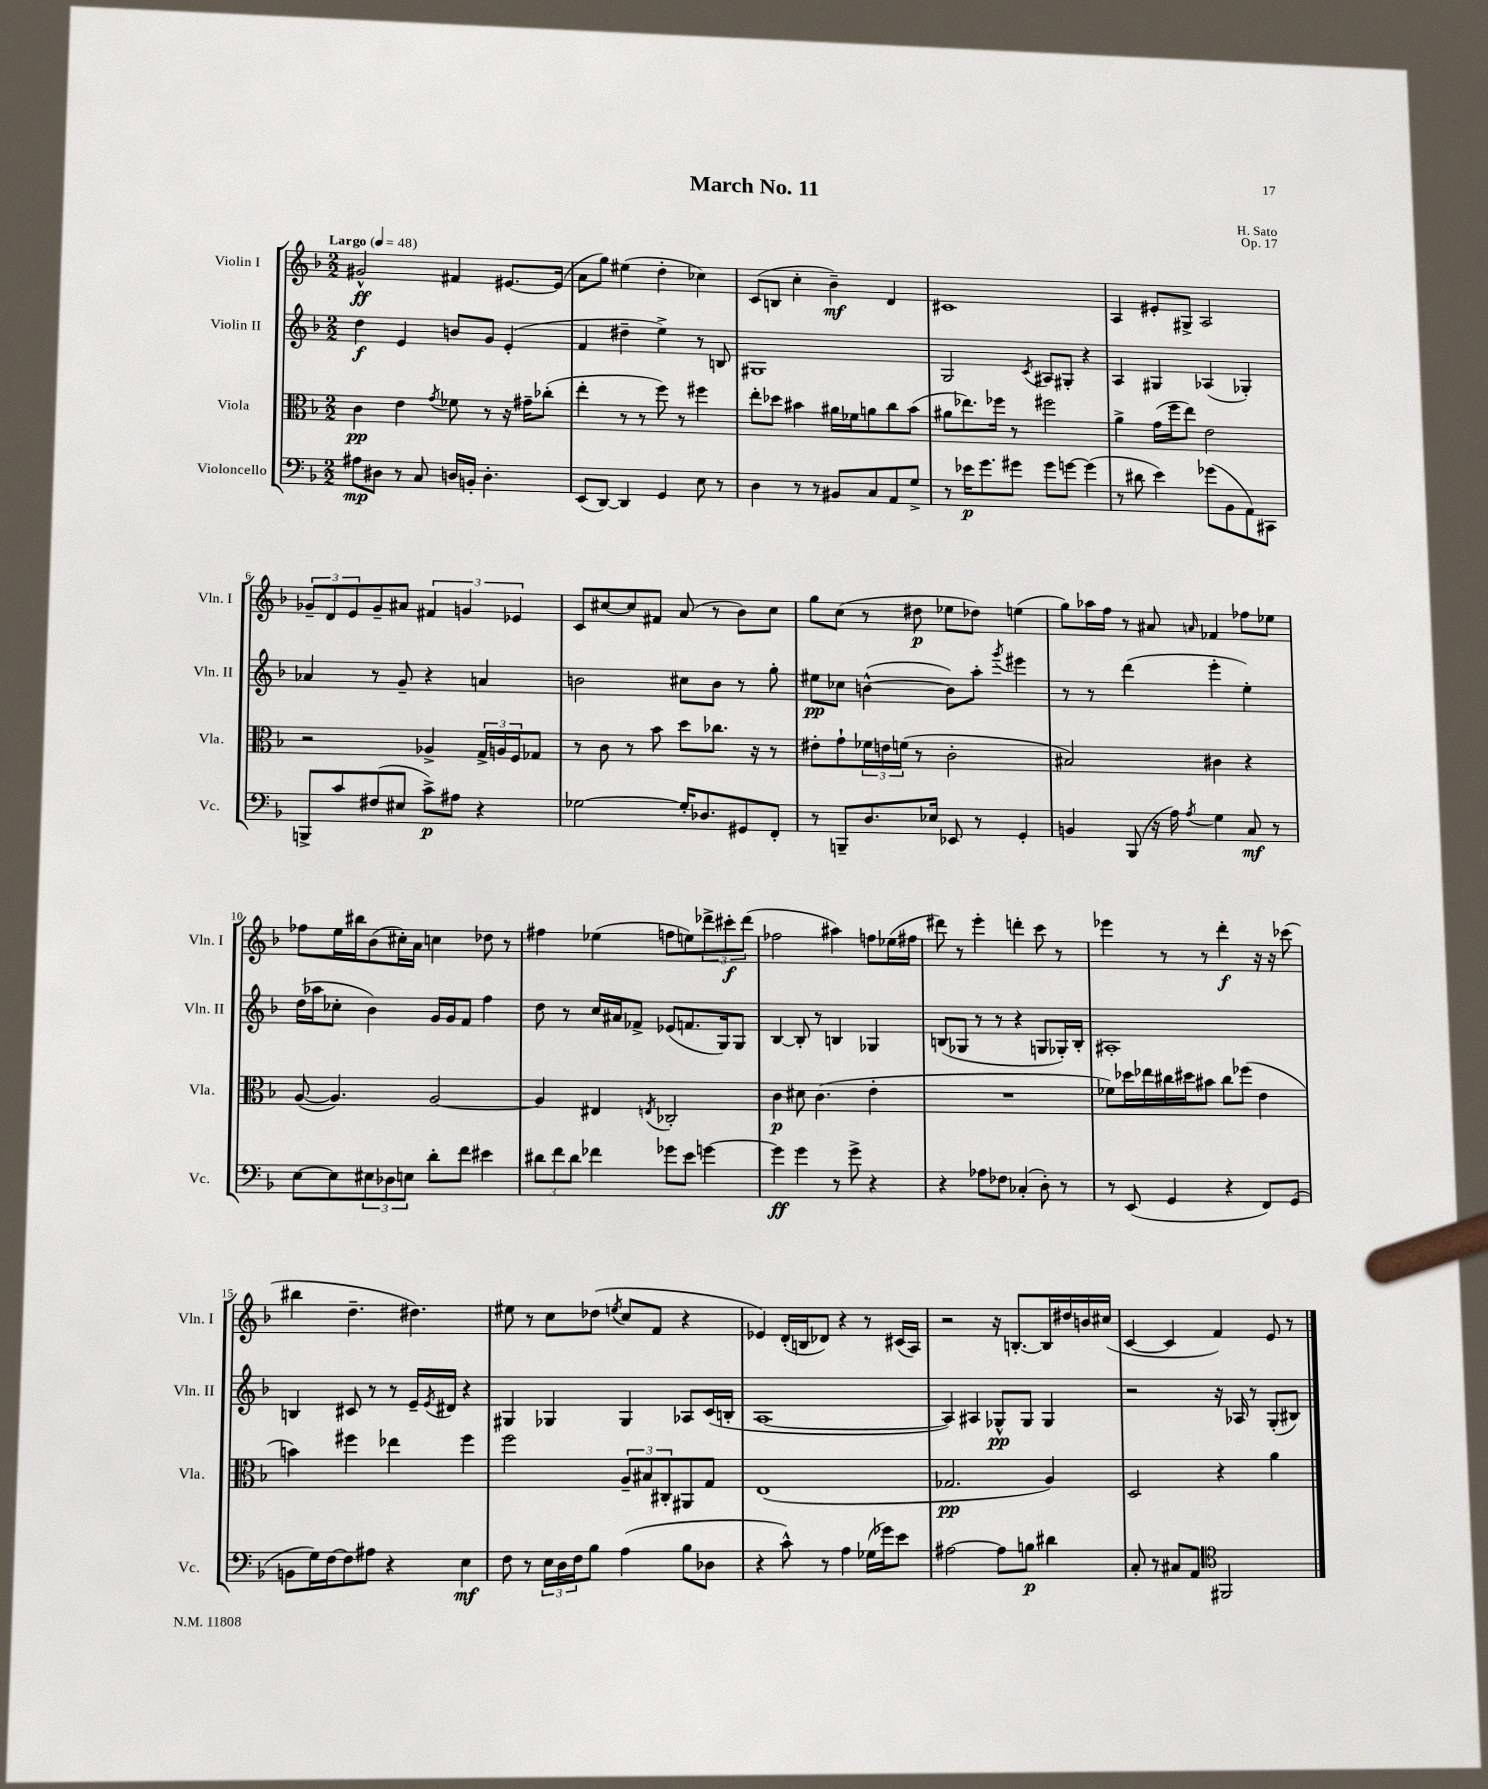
\header { title = "March No. 11" composer = "H. Sato" opus = "Op. 17" }
<<
\new StaffGroup <<
\new Staff = "s0" \with { instrumentName = "Violin I" shortInstrumentName = "Vln. I" } {
    \clef treble \key f \major \numericTimeSignature \time 2/2 \tempo "Largo" 4 = 48
    gis'2-^\ff fis'4 eis'8.~ eis'16( |
    a'8 g''8) eis''4( d''4-. ces''4) |
    c'8( b8 c''4-. bes'4--\mf) d'4 |
    cis'1 |
    a4 eis'8-. gis8-> a2 |
    \tuplet 3/2 { ges'8-- d'8 e'8 } ges'8-- ais'8 \tuplet 3/2 { fis'4 g'4 ees'4 } |
    c'8 cis''8~ cis''8 fis'8 a'8( r8 bes'8) cis''8 |
    g''8 c''8( r8 dis''8\p ees''8 des''8) e''4( |
    g''8) aes''16 f''16 r8 ais'8 \grace { a'16 } fes'4 fes''8 ees''8 |
    fes''8 e''16 bis''16 bes'8( cis''16-.) a'16 c''4 des''8 r8 |
    fis''4 ees''4( f''8 e''8) \tuplet 3/2 { des'''8-> cis'''8-.\f des'''8( } |
    fes''2 ais''4) f''8 ees''16( fis''16 |
    dis'''8) r8 e'''4-. d'''4-. c'''8 r8 |
    ees'''4 r8 r8 d'''4-.\f r16 r16 ces'''8( |
    bis''4 d''4.-- dis''4.) |
    eis''8 r8 c''8 des''8( \acciaccatura { e''8 } c''8 f'8 r4 |
    ees'4) d'16-.( b16 des'8) r4 r8 cis'16( a16) |
    r2 r16 b8.~-. b16 dis''16 b'16 cis''16( |
    c'4~ c'4 f'4) e'8 r8 \bar "|." |
}
\new Staff = "s1" \with { instrumentName = "Violin II" shortInstrumentName = "Vln. II" } {
    \clef treble \key f \major \numericTimeSignature \time 2/2
    d''4\f e'4 b'8 g'8 e'4-.( |
    f'4 dis''4-- e''4->) r8 b8 |
    gis1 |
    g2 \acciaccatura { c'8 } ais8 gis8-. r4 |
    a4 gis4 aes4( ges4-.) |
    aes'4 r8 g'8-- r4 a'4 |
    b'2 cis''8 b'8 r8 g''8-. |
    eis''8\pp ces''8 b'4~-^( b'8) a''8-. \acciaccatura { g'''8 } eis'''4 |
    r8 r8 d'''4( e'''4-. e''4-.) |
    d''16( aes''16 ces''8-. bes'4) g'16 g'16 f'8 f''4 |
    d''8 r8 c''16 ais'16 fes'8-> ees'8( f'8. g16) g8 |
    bes4~ bes8-. r8 b4 ges4 |
    b8( ges8 r8 r8 r4 g8 ges16-.) b16-. |
    ais1-. |
    b4 cis'8 r8 r8 e'16-- \acciaccatura { e'8 } dis'16 r4 |
    gis4 ges4 ges4 aes8 c'16( b16-. |
    a1~ |
    a4) ais4 ges8-^\pp ges8 ges4 |
    r2 r16 aes16 r8 g8-.( bis8) \bar "|." |
}
\new Staff = "s2" \with { instrumentName = "Viola" shortInstrumentName = "Vla." } {
    \clef alto \key f \major \numericTimeSignature \time 2/2
    c'4\pp e'4 \acciaccatura { g'8 } fes'8 r8 r16 gis'16-- ces''8-.( |
    e''4-. r8 r8 f''8) r8 fis''4 |
    e''8-. des''8 bis'4 ais'16 fes'16 a'8 c''8 bis'8( |
    ais'8 ees''8.) fes''16 r8 fis''2 |
    a'4-> g'16( f''16 e''8) e'2 |
    r2 aes4-> \tuplet 3/2 { g16-> a16 f16 } ges8 |
    r8 c'8 r8 bes'8 d''8 ces''8. r16 r8 |
    eis'8-. g'8-! \tuplet 3/2 { fes'16 e'16 f'16( } r8 c'2-. |
    bis2) cis'4 r4 |
    a8~( a4.) a2~ |
    a4 eis4 \acciaccatura { e8 } ces2-. |
    c'4\p dis'8 c'4.( e'4-. |
    R1 |
    fes'8) des''16 ees''16 cis''16 dis''16 bis'8 cis''8 fes''8( e'4 |
    b'4) fis''4 ees''4 fis''4 |
    f''2 \tuplet 3/2 { a8-- bis8 cis8-. } ais,8 g8 |
    e1( |
    ges2.\pp a4) |
    d2 r4 a'4 \bar "|." |
}
\new Staff = "s3" \with { instrumentName = "Violoncello" shortInstrumentName = "Vc." } {
    \clef bass \key f \major \numericTimeSignature \time 2/2
    ais8\mp dis8 r8 c8 d16 b,16-. d4.-. |
    e,8( d,8~) d,4 g,4 e8 r8 |
    d4 r8 r8 bis,8 c8 a,8 g8-> |
    r8 ees'16\p g'8. gis'8 gis'8 g'8~ g'4( |
    r8 dis'8 e'4) ges'8( bes,8 a,8) cis,8 |
    b,,8-> c'8 fis8( eis8 c'8->\p) ais8 r4 |
    ges2~ ges16-. des8. gis,8 f,8-. |
    r8 b,,8-- d8. ees16 ees,8 r8 g,4-. |
    b,4 bes,,8( r16 a16) \acciaccatura { a8 } g4 c8\mf r8 |
    e8~ e8 \tuplet 3/2 { eis8 des8 e8 } d'8-. f'8 eis'4 |
    \tuplet 3/2 { dis'8 f'8 dis'8 } fes'4 ges'8 e'8 g'4~ |
    g'4\ff g'4 r8 g'8-> r4 |
    r4 aes8 fes8 ces4-.( d8-.) r8 |
    r8 e,8( g,4 r4 f,8) g,8( |
    b,8 g16) f16~ f8 ais8 r4 e4\mf |
    f8 r8 \tuplet 3/2 { e16 d16 f16 } bes8 a4( bes8 des8 |
    r4 c'8-^) r8 a4 ges16( ges'16) e'8 |
    ais2~ ais8 b8\p dis'4 |
    c8-. r8 cis8 a,8 \clef tenor fis,2 \bar "|." |
}
>>
>>
